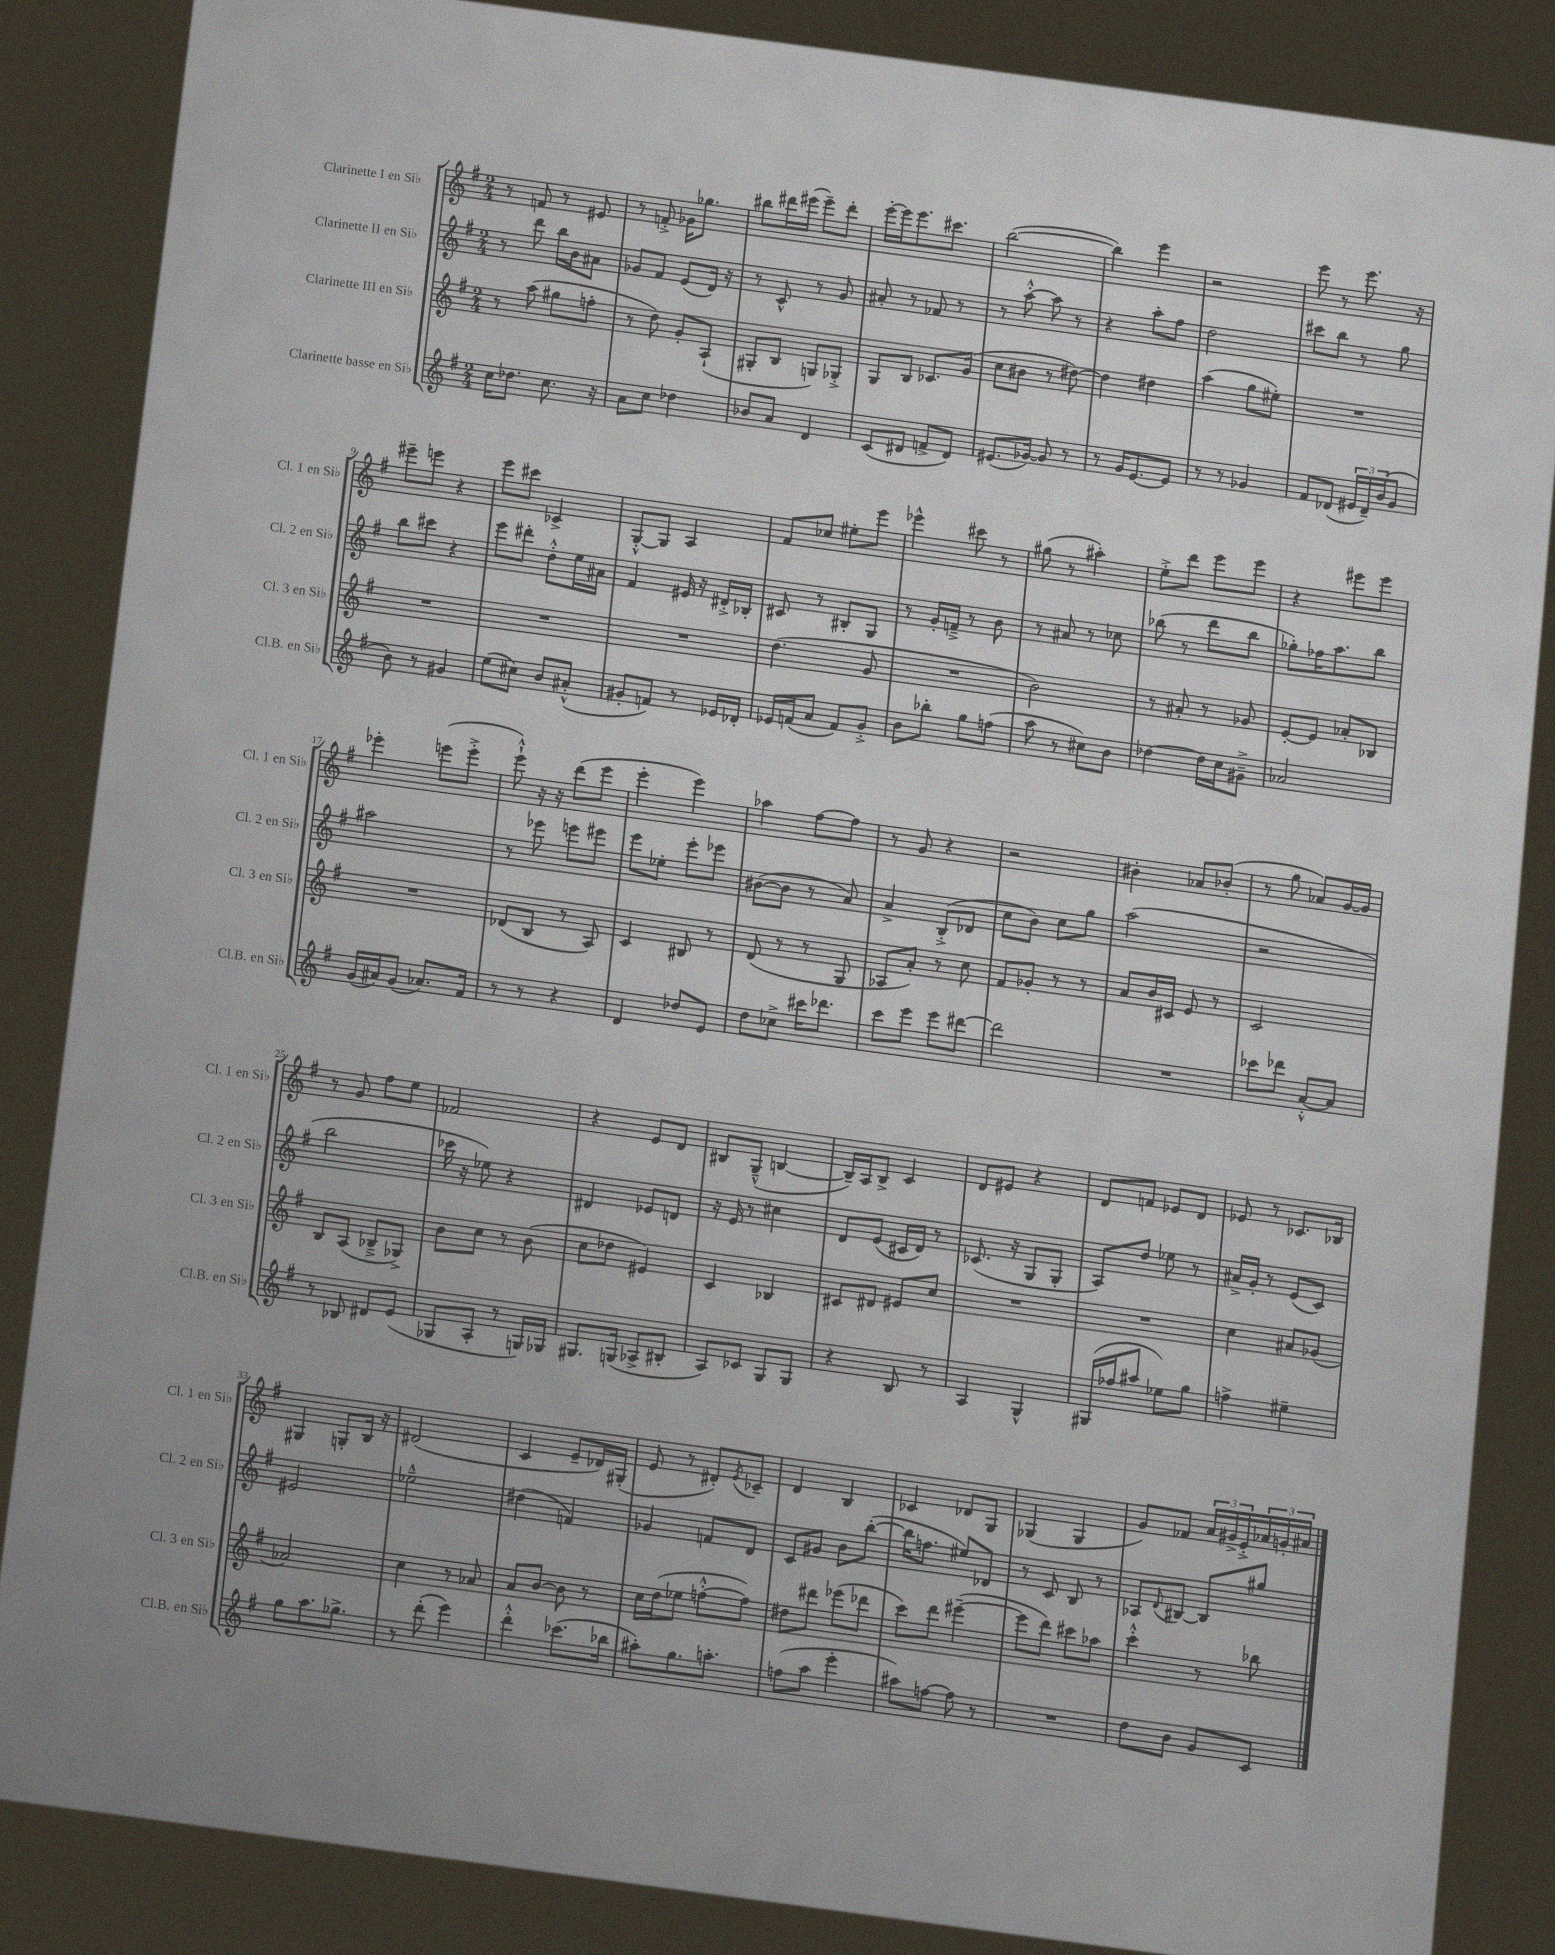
<<
\new StaffGroup <<
\new Staff = "s0" \with { instrumentName = "Clarinette I en Sib" shortInstrumentName = "Cl. 1 en Sib" } {
    \clef treble \key g \major \numericTimeSignature \time 2/4
    r8 f'8 r8 eis'8 |
    r8 f'8-.-> ges'16 ges''8. |
    bis''8 dis'''16 eis'''16( eis'''8--) dis'''8-. |
    e'''16~-. e'''16 e'''8. cis'''8. |
    b''2~( |
    b''4) e'''4 |
    r2 |
    e'''8 r8 e'''8. r16 |
    eis'''8-- e'''8 r4 |
    e'''8 cis'''8 ces'4-> |
    g8~-.-^ g8 a4 |
    fis'8 ces''8 eis''8-. e'''8 |
    ees'''4-^ cis'''8 r8 |
    gis''8( r8 ais''4-.) |
    e''8-.-> d'''8 e'''8 e'''8 |
    r4 eis'''8 eis'''8 |
    ees'''4-. e'''8( e'''8-.-> |
    e'''8-!-^) r16 r16 d'''8( e'''8 |
    e'''4-. e'''4) |
    aes''4 fis''8~ fis''8 |
    r8 g'8 r4 |
    r2 |
    bis'4-. aes'8 bes'8-.( |
    r8 g''8 aes'8) g'16~ g'16 |
    r8 g'8 fis''8 e''8 |
    fes'2 |
    r4 e'8 d'8 |
    bis8 g8---^( b4~ |
    b16--) a16 b8-> c'4 |
    d'8 eis'8 r4 |
    d'8 f'8 ees'8 d'8 |
    ees'8 r8 ces'8. bes16 |
    gis4 g8-. b16 r16 |
    dis'2( |
    c'4 e'8-- des'16) gis16-.( |
    e'8 r8 dis'8-.) \acciaccatura { e'8 } ces'8-- |
    d'4 b4 |
    ces'4 des'8 g8 |
    ges4( ges4 |
    g'8) fes'8 \tuplet 3/2 { a'16 gis'16-> e'16-.-> } \tuplet 3/2 { aes'16 g'16-. ais'16 } \bar "|." |
}
\new Staff = "s1" \with { instrumentName = "Clarinette II en Sib" shortInstrumentName = "Cl. 2 en Sib" } {
    \clef treble \key g \major \numericTimeSignature \time 2/4
    r8 d'''8 b''16 b'16 ais'8 |
    ges'8 fis'8 e'8( d'16) r16 |
    r8 c'8-^ r8 g'8 |
    ais'8-. r8 fes'8 r8 |
    r8 a''8~-.-^ a''8 r8 |
    r4 a''8-. fis''8 |
    d''2 |
    cis'''8 b''8 r8 g''8 |
    b''8 cis'''8 r4 |
    e'''8 dis'''8-. d''8-.-^ e''16 ais'16 |
    fis'4 eis'16 r16 dis'16-.-> bes16-. |
    cis'8 r8 bis8-. g8 |
    r8 g'16-. f'16---> r8 b'8 |
    r8 ais'8 r8 ces''8 |
    bes''8( r8 d'''8 bes''8 |
    ges''8-.) fes''16 a''8. b''8 |
    ais''2 |
    r8 ees'''8 e'''8 eis'''8 |
    e'''8 ees''8-. e'''8-. ees'''8 |
    bis'8~( bis'8 r8 a'8) |
    a'4-> b8-.->( des'8 |
    c''8 b'8) c''8 g''8 |
    a''2( |
    r2 |
    b''2 |
    ces'''16 r16 ees''8) r4 |
    dis'4 ees'8 d'8 |
    r16 e'16 r8 cis''4 |
    d'8 e'8( cis'16 d'16) r8 |
    ces'8.( r16 g8 g8-. |
    a8) d''8 ees''8 r8 |
    ais'16-> g'16-. r8 e'8( c'8) |
    eis'2 |
    ees''2---^ |
    dis''4( f'4) |
    ges'4 f'8 d'8 |
    c'8 gis'8 b'8 b''8~-.( |
    b''16 f''8. eis''8) des'8 |
    r8 c'8 b8 r8 |
    aes8 \appoggiatura { d'8 } bis8~ bis8 gis''8 \bar "|." |
}
\new Staff = "s2" \with { instrumentName = "Clarinette III en Sib" shortInstrumentName = "Cl. 3 en Sib" } {
    \clef treble \key g \major \numericTimeSignature \time 2/4
    r8 a''8( gis''8 f''8-. |
    r8 d''8) g'8-. a8-!( |
    gis8-. b8 g8) ges8-.-> |
    g8 b8 ces'8. g'16( |
    c''8 bis'8 r8 dis''8~) |
    dis''4 dis''4 |
    a''4( g''8 eis''8-.) |
    R2 |
    R2 |
    R2 |
    R2 |
    d''4.( g'8 |
    R2 |
    b'2) |
    r8 ais'8-. r8 ges'8 |
    e'8~-. e'8 aes'8-. bes8 |
    R2 |
    des'8( b8 r8 a8) |
    c'4 bis8 r8 |
    d'8( r8 r8 g8 |
    aes8 a'8-.) r8 c''8 |
    fis'8 ges'8-. r8 r8 |
    a'8 b'16 cis'16 e'8 r8 |
    c'2 |
    b8 a8( bes8---> ges8->) |
    b'8 c''8 r8 b'8( |
    c''8 des''8 eis'4) |
    c'4 bes4 |
    cis'8 dis'8 eis'8 c''8 |
    R2 |
    R2 |
    c''4 ais'8 ges'8( |
    aes'2) |
    c''4 r8 aes'8 |
    a'8 b'8~ b'8 r8 |
    c''16 d''16( ees''8 f''8~-.-^ f''8) |
    dis''8 dis'''8 ees'''8( des'''8 |
    c'''8) d'''8 eis'''4~--( |
    eis'''8 d'''8) cis'''8 aes''8 |
    c'''4-.-^ r8 bes''8 \bar "|." |
}
\new Staff = "s3" \with { instrumentName = "Clarinette basse en Sib" shortInstrumentName = "Cl.B. en Sib" } {
    \clef treble \key g \major \numericTimeSignature \time 2/4
    c''16 des''8. c''8. r16 |
    a'8 c''8 des''4 |
    bes'8 a'8 d'4 |
    c'8( dis'8 f'8-> dis'8) |
    eis'8.( ges'16~) ges'8 r8 |
    r8 g'16 e'8.~ e'8 |
    r8 r8 ges'4 |
    fis'8 des'8( \tuplet 3/2 { eis'16 des'16--) b'16( } g'8 |
    b'8) r8 gis'4 |
    e''8( cis''8) b'8 ais'8-.-^( |
    gis'8-. f'8) r8 ees'16 des'16-. |
    ees'16 f'16( a'8 f'8) g'8-.-> |
    b'8 bes''8-. g''8 f''8( |
    a''8 r8 cis''8) b'8 |
    des''4~ des''16 c''16 gis'8---> |
    aes'2 |
    g'16( ais'16) g'8( aes'8.) fis'16 |
    r8 r8 r4 |
    d'4 des''8 e'8 |
    d''8 ces''8-> cis'''16 des'''8. |
    c'''8 e'''8 e'''8 dis'''8~ |
    dis'''2 |
    R2 |
    ces'''8 des'''8 a'8~-.-^ a'8 |
    r8 bes8 dis'8 e'8( |
    ges8 a8-. r8 g16) ges16 |
    gis8. g16( aes8-> bis8-. |
    a8) ces'8 g8 g8 |
    r4 b8 r8 |
    a4 g4-^ |
    gis16( fes''16 ais''8 ees''8) g''8 |
    f''4-> eis''4-- |
    g''8 a''8. ges''8.-> |
    r8 d'''8-.( e'''4) |
    d'''4-.-^ ces'''8.( bes''16 |
    ais''8-.) g''8. a''8.-. |
    f''8( a''8 e'''4-. |
    ais''8) f''8~ f''8 r8 |
    R2 |
    d''8 b'8 g'8 c'8 \bar "|." |
}
>>
>>
